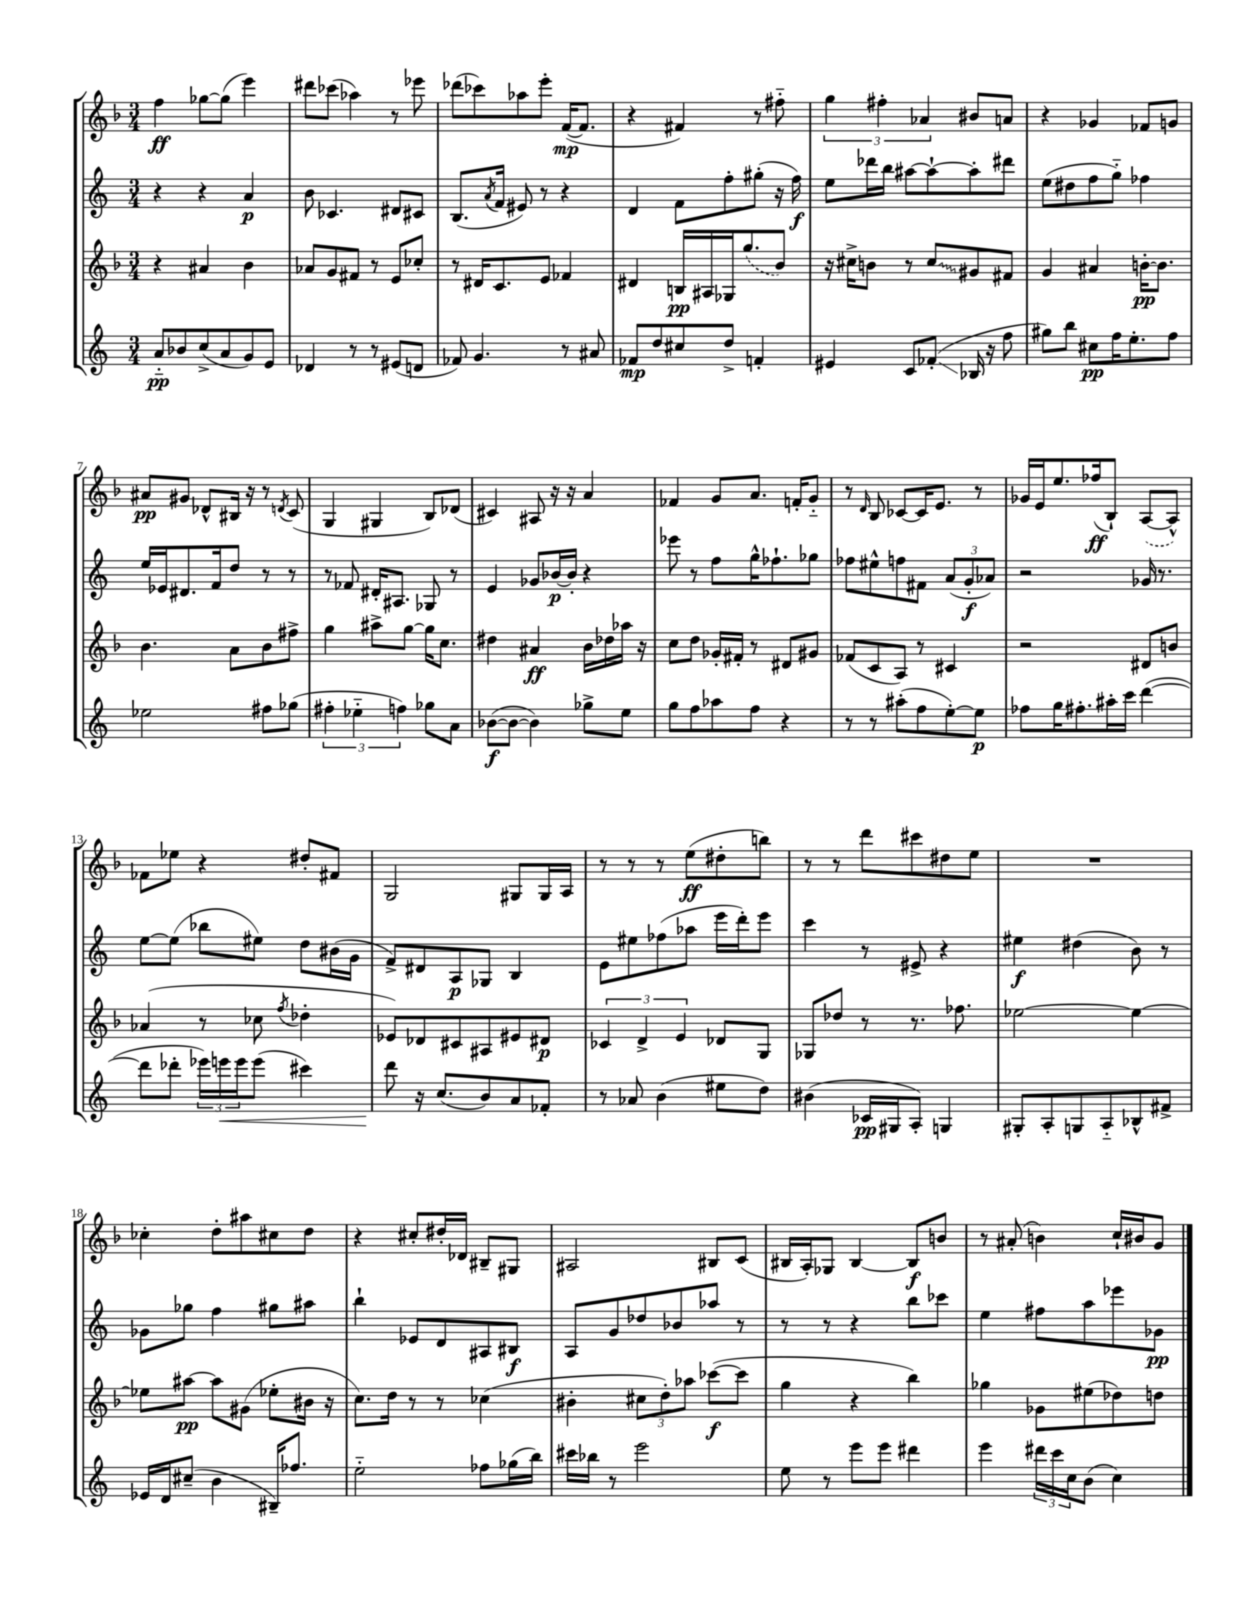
<<
\new StaffGroup <<
\new Staff = "s0" {
    \clef treble \key f \major \numericTimeSignature \time 3/4
    f''4\ff ges''8~ ges''8( e'''4) |
    dis'''8 ces'''8( aes''4) r8 ees'''8 |
    des'''8( ces'''8) aes''8 e'''8-. f'16~\mp( f'8. |
    r4 fis'4) r8 fis''8-_ |
    \tuplet 3/2 { g''4 fis''4-. aes'4 } bis'8 a'8 |
    r4 ges'4 fes'8 g'8 |
    ais'8\pp gis'8 des'8-^ bis16 r16 r8 \acciaccatura { d'8 } c'8( |
    g4 gis4 bes8) des'8( |
    cis'4) ais8 r16 r16 a'4 |
    fes'4 g'8 a'8. f'16-. g'8-_ |
    r8 \grace { d'16 } bes8 ces'8~ ces'16 e'8. r8 |
    ges'16 e'16 e''8. fes''16\ff( bes8-!) \once \slurDashed a8~( a8-^) |
    fes'8 ees''8 r4 dis''8-. fis'8 |
    g2 gis8 gis16 a16 |
    r8 r8 r8 e''8\ff( dis''8-. b''8) |
    r8 r8 d'''8 cis'''8 dis''8 e''8 |
    R2. |
    ces''4-. d''8-. ais''8 cis''8 d''8 |
    r4 cis''8-. dis''16-. des'16 bis8-- gis8 |
    ais2 bis8 c'8( |
    bis16 a16-.) ges8 bis4~ bis8\f b'8 |
    r8 ais'8-.( b'4) c''16-! bis'16 g'8 \bar "|." |
}
\new Staff = "s1" {
    \clef treble \key c \major \numericTimeSignature \time 3/4
    r4 r4 a'4\p |
    b'8 ces'4. dis'8 cis'8 |
    b8.( \acciaccatura { a'8 } f'16 eis'8) r8 r4 |
    d'4 f'8 f''8-. gis''8-.( r16 f''16\f) |
    e''8 des'''16 b''16 ais''8~ ais''8~-! ais''8-. dis'''8 |
    e''8( dis''8 f''8 g''8-_) fes''4 |
    e''16 ees'16 dis'8. f'16 d''8 r8 r8 |
    r8 fes'8 dis'16-. ais8. ges8 r8 |
    e'4 ges'8 bes'16~\p bes'16-. r4 |
    ees'''8 r8 f''8 g''16-^ fes''8.-! ges''8 |
    fes''8 eis''8-^ f''8 fis'8 \tuplet 3/2 { a'8( g'8-.\f aes'8) } |
    r2 ges'16 r8. |
    e''8~ e''8( bes''8 eis''8) d''8 bis'16( g'16 |
    f'8->) dis'8 a8\p ges8 b4 |
    e'8 eis''8 fes''8( aes''8 e'''16 d'''16-.) e'''8 |
    c'''4 r8 eis'8-> r4 |
    eis''4\f dis''4( b'8) r8 |
    ges'8 ges''8 f''4 gis''8 ais''8 |
    b''4-! ees'8 d'8 ais8 bis8\f |
    a8 g'8 des''8 bes'8 aes''8 r8 |
    r8 r8 r4 b''8 ces'''8 |
    e''4 fis''8 a''8 ees'''8 ges'8\pp \bar "|." |
}
\new Staff = "s2" {
    \clef treble \key f \major \numericTimeSignature \time 3/4
    r4 ais'4 bes'4 |
    aes'8 g'8 fis'8 r8 e'8 ces''8-. |
    r8 dis'16 c'8. e'8 fes'4 |
    dis'4 b16\pp ais16 ges16 \once \slurDashed g''8.( bes'8) |
    r16 cis''16-> b'8 r8 \once \override Glissando.style = #'zigzag cis''8\glissando gis'8 fis'8 |
    g'4 ais'4 b'16~-.\pp b'8. |
    bes'4. a'8 bes'8 fis''8-> |
    g''4 ais''8-> g''8~ g''16 c''8. |
    dis''4 ais'4\ff bes'16 des''16 aes''16 r16 |
    c''8 d''8 ges'16-. fis'16-. r8 dis'8 gis'8 |
    fes'8( c'8 a8) r8 cis'4 |
    r2 dis'8 b'8 |
    aes'4( r8 ces''8 \acciaccatura { f''8 } des''4-. |
    ees'8) des'8 cis'8 ais8 eis'8 dis'8\p |
    \tuplet 3/2 { ces'4 d'4-> e'4 } des'8 g8 |
    ges8 des''8 r8 r8. fes''8. |
    ees''2~ ees''4~ |
    ees''8 ais''8~\pp ais''8 gis'8( ees''8-. bis'16 r16 |
    c''8.) d''16 r8 r8 ces''4( |
    bis'4-. \tuplet 3/2 { cis''8 d''8-.) aes''8 } ces'''8~\f( ces'''8 |
    g''4 r4 bes''4) |
    ges''4 ges'8 eis''8( des''8) d''8 \bar "|." |
}
\new Staff = "s3" {
    \clef treble \key c \major \numericTimeSignature \time 3/4
    a'8-_\pp bes'8 c''8->( a'8 g'8) e'8 |
    des'4 r8 r8 eis'8( d'8 |
    fes'8) g'4. r8 ais'8 |
    fes'8\mp d''8 cis''8 d''8-> f'4-. |
    eis'4 c'8 fes'8-.\glissando( bes16 r16 f''8 |
    gis''8) b''8 cis''8\pp f''16 e''8.-. f''8 |
    ees''2 fis''8 ges''8( |
    \tuplet 3/2 { fis''4-. ees''4-_ f''4) } ges''8 a'8 |
    bes'8~\f( bes'8~ bes'4) ges''8-> e''8 |
    g''8 f''8 aes''8 f''8 r4 |
    r8 r8 ais''8-.( f''8 e''8~-.) e''8\p |
    fes''8 g''16 fis''8.-. ais''16-. c'''16 d'''4~( |
    d'''8 des'''8-. \tuplet 3/2 { ees'''16) e'''16\< e'''16 } e'''8( cis'''4) |
    d'''8\! r16 c''8.( b'8) a'8 fes'8-. |
    r8 aes'8 b'4( eis''8 d''8) |
    bis'4( ces'16\pp gis16 a8-.) g4 |
    gis8-. a8-. g8 a8-_ bes8-^ fis'8-> |
    ees'16 d'16 cis''8--( b'4 bis16--) fes''8. |
    e''2-_ fes''8 ges''16( b''16) |
    cis'''16 bes''16 r8 e'''2 |
    e''8 r8 e'''8 e'''8 dis'''4 |
    e'''4 \tuplet 3/2 { dis'''16 c'''16 c''16 } b'8( c''4) \bar "|." |
}
>>
>>
